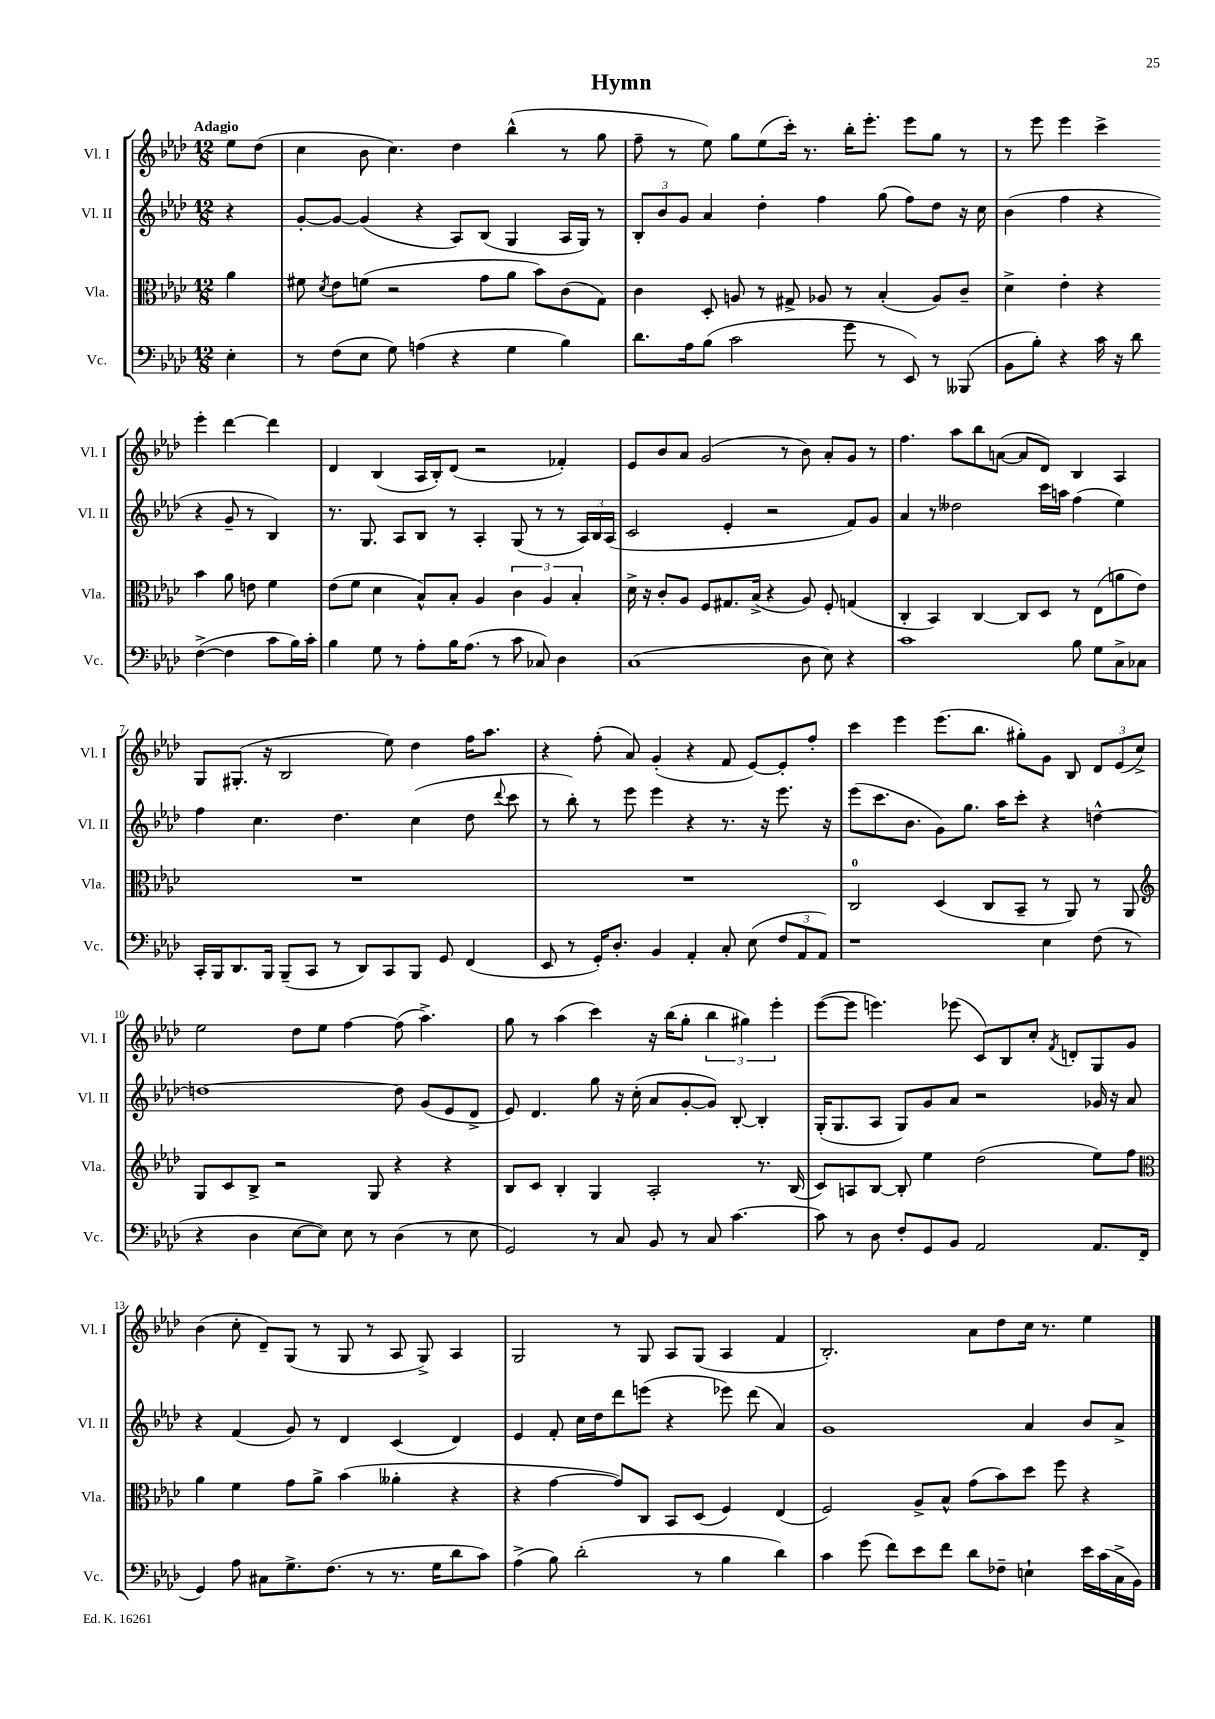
\header { title = "Hymn" }
<<
\new StaffGroup <<
\new Staff = "s0" \with { instrumentName = "Vl. I" shortInstrumentName = "Vl. I" } {
    \clef treble \key aes \major \numericTimeSignature \time 12/8 \partial 4 \tempo "Adagio"
    \autoBeamOff ees''8[ des''8]( |
    c''4 bes'8 c''4.) des''4 bes''4-^( r8 g''8 |
    f''8-- r8 ees''8) g''8[ ees''8( c'''16]-.) r8. bes''16[-. ees'''8.]-. ees'''8[ g''8] r8 |
    r8 ees'''8 ees'''4 c'''4-> ees'''4-. des'''4~ des'''4 |
    des'4 bes4( aes16[ bes16-.) des'8]( r2 fes'4-.) |
    ees'8[ bes'8 aes'8] g'2( r8 bes'8) aes'8[-. g'8] r8 |
    f''4. aes''8[ bes''8 a'8]~( a'8[ des'8]) bes4 aes4 |
    g8[ gis8.]-.( r16 bes2 ees''8) des''4 f''16[ aes''8.] |
    r4 f''8-.( aes'8) g'4-.( r4 f'8 ees'8[~) ees'8-. f''8]-. |
    c'''4 ees'''4 ees'''8.[( bes''8.] gis''8[-.) g'8] bes8 \tuplet 3/2 { des'8[ ees'8( c''8]->) } |
    ees''2 des''8[ ees''8] f''4~ f''8( aes''4.->) |
    g''8 r8 aes''4( c'''4) r16 bes''16[( g''8]-. \tuplet 3/2 { bes''4 gis''4) ees'''4-. } |
    ees'''8[~( ees'''8] e'''4.) ees'''8( c'8[) bes8 c''8]-. \acciaccatura { f'8 } d'8[-. g8 g'8] |
    bes'4( c''8-. des'8[--) g8]( r8 g8 r8 aes8 g8->) aes4 |
    g2 r8 g8 aes8[ g8]( aes4 f'4 |
    bes2.-.) aes'8[ des''8 c''16] r8. ees''4 \bar "|." |
}
\new Staff = "s1" \with { instrumentName = "Vl. II" shortInstrumentName = "Vl. II" } {
    \clef treble \key aes \major \numericTimeSignature \time 12/8 \partial 4
    \autoBeamOff r4 |
    g'8[~-. g'8]~ g'4( r4 aes8[) bes8]( g4 aes16[ g16]) r8 |
    \tuplet 3/2 { bes8[-. bes'8 g'8] } aes'4 des''4-. f''4 g''8( f''8[) des''8] r16 c''16 |
    bes'4( f''4 r4 r4 g'8-- r8 bes4) |
    r8. g8. aes8[ bes8] r8 aes4-. g8( r8 r8 \tuplet 3/2 { aes16[) bes16 aes16]( } |
    c'2 ees'4-. r2 f'8[) g'8] |
    aes'4 r8 deses''2 c'''16[ a''16] f''4( ees''4) |
    f''4 c''4. des''4. c''4( des''8 \appoggiatura { des'''8 } c'''8 |
    r8 bes''8-.) r8 ees'''8 ees'''4 r4 r8. r16 ees'''8. r16 |
    ees'''8[( c'''8. bes'8.] g'8[) g''8.] aes''16[ c'''8]-. r4 d''4~-^ |
    d''1~ d''8 g'8[( ees'8 des'8]-> |
    ees'8) des'4. g''8 r16 c''16-.( aes'8[ g'8~-. g'8]) bes8~-. bes4-. |
    g16[-.( g8. aes8] g8[) g'8 aes'8] r2 ges'16 r16 aes'8 |
    r4 f'4( g'8) r8 des'4 c'4( des'4) |
    ees'4 f'8-. c''16[ des''16 des'''8 e'''8]( r4 ees'''8) des'''8( aes'4) |
    g'1 aes'4 bes'8[ aes'8]-> \bar "|." |
}
\new Staff = "s2" \with { instrumentName = "Vla." shortInstrumentName = "Vla." } {
    \clef alto \key aes \major \numericTimeSignature \time 12/8 \partial 4
    \autoBeamOff aes'4 |
    fis'8 \acciaccatura { des'8 } ees'8[ f'8]( r2 g'8[ aes'8] bes'8[) c'8( g8]) |
    c'4 des8-. a8 r8 gis8-> aes8 r8 bes4-.( aes8[) c'8]-- |
    des'4-> ees'4-. r4 bes'4 aes'8 e'8 f'4 |
    ees'8[( f'8] des'4 bes8[-^) bes8]-. aes4 \tuplet 3/2 { c'4 aes4 bes4-. } |
    des'16-> r16 c'8[-. aes8] f8[ gis8. bes16]->( r4 aes8) f8-. g4( |
    c4-. bes,4) c4~ c8[ des8] r8 ees8[( a'8 ees'8]) |
    R1. |
    R1. |
    c2-0 des4( c8[ bes,8]-- r8 aes,8) r8 aes,8 |
    \clef treble g8[ c'8 bes8]-> r2 g8 r4 r4 |
    bes8[ c'8] bes4-. g4 aes2-. r8. bes16( |
    c'8[) a8 bes8]~ bes8-. ees''4 des''2( ees''8[) f''8] |
    \clef alto aes'4 f'4 g'8[ aes'8]-> bes'4( aeses'4-. r4 |
    r4 g'4~ g'8[) c8] bes,8[ des8]( f4) ees4( |
    f2) aes8[-> bes8]-^ g'8[( bes'8) des''8] f''8 r4 \bar "|." |
}
\new Staff = "s3" \with { instrumentName = "Vc." shortInstrumentName = "Vc." } {
    \clef bass \key aes \major \numericTimeSignature \time 12/8 \partial 4
    \autoBeamOff ees4-. |
    r8 f8[( ees8] g8) a4( r4 g4 bes4) |
    des'8.[ aes16 bes8]( c'2 g'8 r8 ees,8) r8 beses,,8( |
    bes,8[ bes8]-.) r4 c'16 r16 des'8 f4~->( f4 c'8[ bes16) c'16]-. |
    bes4 g8 r8 aes8[-. bes16 aes8.]( r8 c'8 ces8) des4 |
    c1( des8 ees8) r4 |
    c'1 bes8 g8[ c8-> ces8] |
    c,16[-. bes,,16 des,8. bes,,16] bes,,8[--( c,8] r8 des,8[) c,8 bes,,8] g,8 f,4( |
    ees,8 r8 g,16[-.) des8.]-. bes,4 aes,4-. c8-. ees8( \tuplet 3/2 { f8[ aes,8 aes,8]) } |
    r1 ees4 f8( r8 |
    r4 des4 ees8[~ ees8]) ees8 r8 des4( r8 ees8 |
    g,2) r8 c8 bes,8 r8 c8 c'4.~ |
    c'8 r8 des8 f8[-. g,8 bes,8] aes,2 aes,8.[ f,16]( |
    g,4) aes8 cis8[ g8.-> f8.]( r8 r8. g16[ des'8 c'8]) |
    aes4->( bes8) des'2-.( r8 bes4 des'4) |
    c'4 g'8( f'8[) ees'8 f'8] des'8[ fes8]-- e4-! ees'16[ c'16( c16-> bes,16]) \bar "|." |
}
>>
>>
